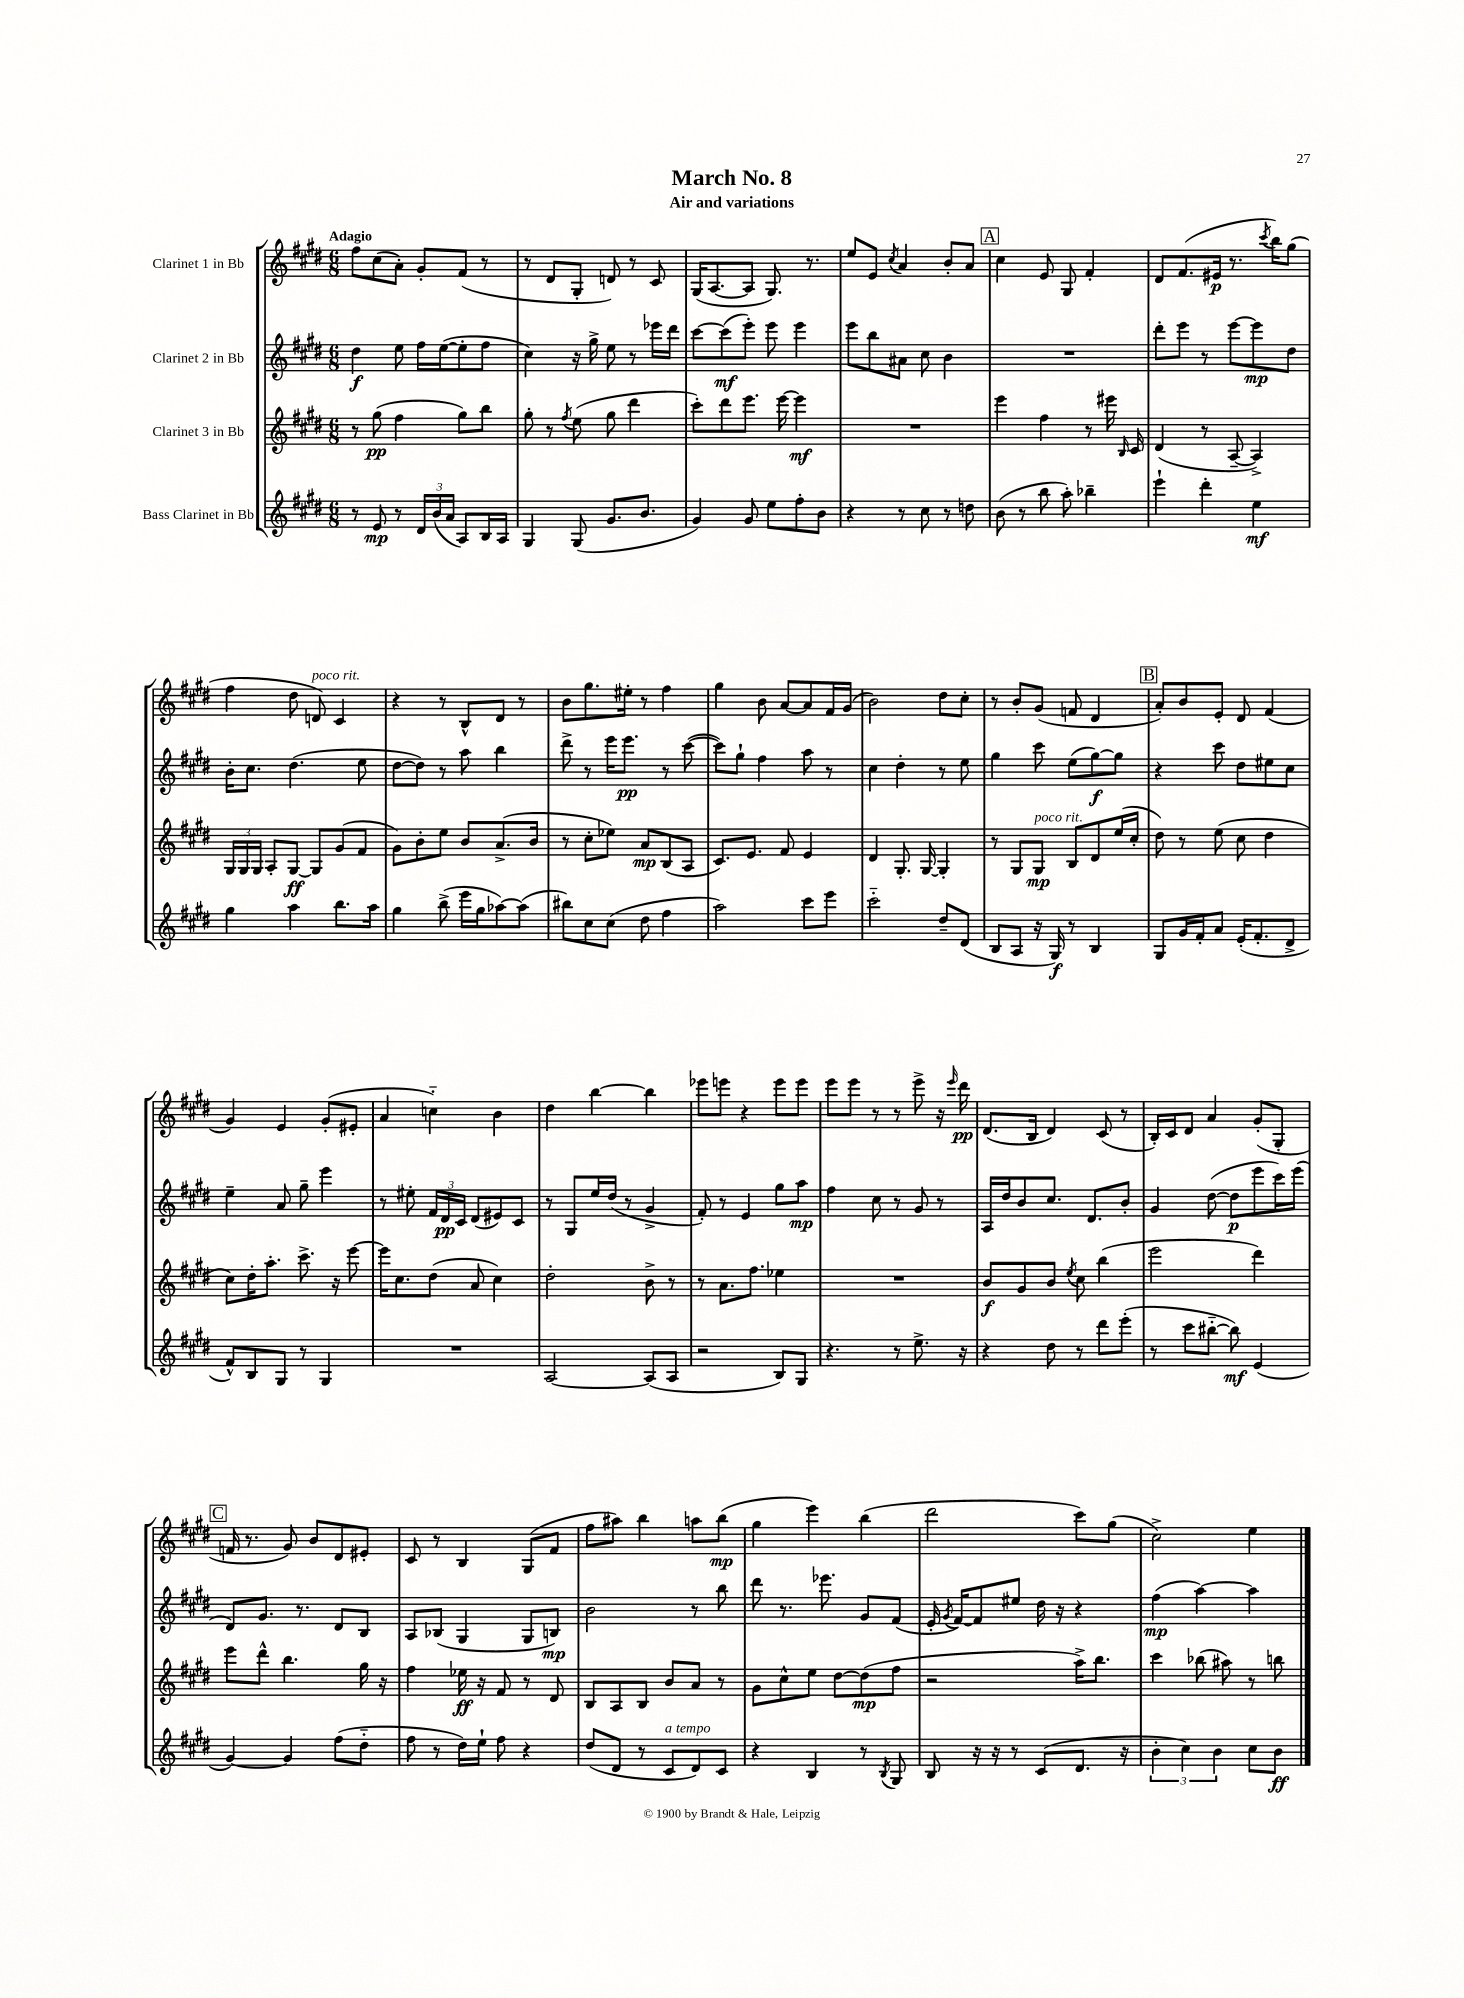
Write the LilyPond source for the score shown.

\header { title = "March No. 8" subtitle = "Air and variations" }
<<
\new StaffGroup <<
\new Staff = "s0" \with { instrumentName = "Clarinet 1 in Bb" } {
    \clef treble \key e \major \numericTimeSignature \time 6/8 \tempo "Adagio"
    \autoBeamOff fis''8[ cis''8( a'8]-.) gis'8[-. fis'8]( r8 |
    r8 dis'8[ gis8]-. d'8) r8 cis'8 |
    gis16[( a8.~ a8] gis8.) r8. |
    e''8[ e'8] \acciaccatura { cis''8 } a'4 b'8[-. a'8] |
    \mark \markup { \box "A" } cis''4 e'8 gis8 fis'4-. |
    dis'8[ fis'8.( eis'16]\p r8. \acciaccatura { cis'''8 } b''16[) gis''8]( |
    fis''4 dis''8 d'8^\markup { \italic "poco rit." }) cis'4 |
    r4 r8 b8[-^ dis'8] r8 |
    b'8[ gis''8. eis''16]-. r8 fis''4 |
    gis''4 b'8 a'8[~ a'8 fis'16 gis'16]( |
    b'2) dis''8[ cis''8]-. |
    r8 b'8[-. gis'8]( f'8 dis'4 |
    \mark \markup { \box "B" } a'8[-.) b'8 e'8]-. dis'8 fis'4( |
    gis'4) e'4 gis'8[-.( eis'8]-. |
    a'4 c''4-_) b'4 |
    dis''4 b''4~ b''4 |
    ees'''8[ e'''8] r4 e'''8[ e'''8] |
    e'''8[ e'''8] r8 r8 e'''8-> r16 \grace { e'''16 } dis'''16\pp |
    dis'8.[( b16] dis'4) cis'8( r8 |
    b16[-.) cis'16 dis'8] a'4 gis'8[-.( gis8]-. |
    \mark \markup { \box "C" } f'16 r8. gis'8) b'8[ dis'8 eis'8]-. |
    cis'8 r8 b4 gis8[( fis'8] |
    fis''8[ ais''8]) b''4 a''8[ b''8]\mp( |
    gis''4 e'''4) b''4( |
    dis'''2 cis'''8[) gis''8]( |
    cis''2->) e''4 \bar "|." |
}
\new Staff = "s1" \with { instrumentName = "Clarinet 2 in Bb" } {
    \clef treble \key e \major \numericTimeSignature \time 6/8
    \autoBeamOff dis''4\f e''8 fis''16[ e''16~( e''8-. fis''8] |
    cis''4) r16 gis''16-> e''8 r8 ees'''16[ dis'''16] |
    cis'''8[~ cis'''8\mf( e'''8]-.) e'''8 e'''4 |
    e'''8[ b''8 ais'8] cis''8 b'4 |
    \mark \markup { \box "A" } R2. |
    dis'''8[-. e'''8] r8 e'''8[~ e'''8\mp dis''8] |
    b'16[-. cis''8.] dis''4.( e''8 |
    dis''8[~ dis''8]) r8 a''8 b''4 |
    dis'''8-> r8 e'''16[ e'''8.]\pp r8 cis'''8~( |
    cis'''8[) gis''8]-! fis''4 a''8 r8 |
    cis''4 dis''4-. r8 e''8 |
    gis''4 cis'''8 e''8[( gis''8~\f) gis''8] |
    \mark \markup { \box "B" } r4 cis'''8 dis''8[ eis''8 cis''8] |
    e''4-- a'8 gis''8-- e'''4 |
    r8 eis''8-. \tuplet 3/2 { fis'16[ dis'16\pp cis'16] } dis'8[( eis'8) cis'8] |
    r8 gis8[ e''16 dis''16]( r8 gis'4-> |
    fis'8-.) r8 e'4 gis''8[ a''8]\mp |
    fis''4 cis''8 r8 gis'8 r8 |
    a16[ dis''16 b'8 cis''8.] dis'8.[ b'8]-. |
    gis'4 dis''8~( dis''8[\p e'''8 cis'''16) e'''16]( |
    \mark \markup { \box "C" } dis'8[) gis'8.] r8. dis'8[ b8] |
    a8[ bes8]( gis4 gis8[ b8]\mp) |
    b'2 r8 b''8 |
    dis'''8 r8. ees'''8. gis'8[ fis'8]( |
    e'16-. \acciaccatura { gis'8 } fis'16[~) fis'8 eis''8] dis''16 r16 r4 |
    fis''4\mp( a''4~) a''4 \bar "|." |
}
\new Staff = "s2" \with { instrumentName = "Clarinet 3 in Bb" } {
    \clef treble \key e \major \numericTimeSignature \time 6/8
    \autoBeamOff r8 gis''8\pp( fis''4 gis''8[) b''8] |
    gis''8-. r8 \acciaccatura { fis''8 } e''8( gis''8 dis'''4 |
    cis'''8[-.) dis'''8 e'''8.] e'''16~ e'''4\mf |
    R2. |
    \mark \markup { \box "A" } e'''4 fis''4 r8 eis'''16 \grace { b16 } cis'16 |
    dis'4( r8 a8~-- a4->) |
    \tuplet 3/2 { gis16[ gis16 gis16] } a8[-. gis8]~\ff gis8[ gis'8( fis'8] |
    gis'8[) b'8-. e''8] b'8[ a'8.->( b'16] |
    r8 cis''8[-. ees''8]) a'8[\mp b8( a8] |
    cis'8.[) e'8.] fis'8 e'4 |
    dis'4 gis8.-. gis16~ gis4-. |
    r8 gis8[ gis8]\mp^\markup { \italic "poco rit." } b8[ dis'8 e''16( cis''16]-. |
    \mark \markup { \box "B" } dis''8) r8 e''8( cis''8 dis''4 |
    cis''8[) dis''16-. a''8.]-. cis'''8.-> r16 e'''8~ |
    e'''16[ cis''8. dis''8]( a'8 cis''4) |
    dis''2-. b'8-> r8 |
    r8 a'8.[ fis''8.] ees''4 |
    R2. |
    b'8[\f gis'8 b'8] \acciaccatura { e''8 } cis''8 b''4( |
    e'''2 dis'''4) |
    \mark \markup { \box "C" } e'''8[ dis'''8]-^ b''4. gis''16 r16 |
    fis''4 ees''16\ff r16 fis'8 r8 dis'8 |
    b8[ a8 b8] b'8[ a'8] r8 |
    gis'8[ cis''8-^ e''8] dis''8[~ dis''8\mp( fis''8] |
    r2 a''16[->) b''8.] |
    cis'''4 bes''8( ais''8) r8 b''8 \bar "|." |
}
\new Staff = "s3" \with { instrumentName = "Bass Clarinet in Bb" } {
    \clef treble \key e \major \numericTimeSignature \time 6/8
    \autoBeamOff r8 e'8\mp r8 \tuplet 3/2 { dis'16[ b'16( a'16] } a8[) b16 a16] |
    gis4 gis8( gis'8.[ b'8.] |
    gis'4) gis'8 e''8[ fis''8-. b'8] |
    r4 r8 cis''8 r8 d''8 |
    \mark \markup { \box "A" } b'8( r8 b''8 a''8-.) bes''4-- |
    e'''4-! dis'''4-. e''4\mf |
    gis''4 a''4 b''8.[ a''16] |
    gis''4 b''8->( e'''16[ gis''16 aes''8~) aes''8]( |
    bis''8[) cis''8 cis''8]( dis''8 fis''4 |
    a''2) cis'''8[ e'''8] |
    cis'''2-_ dis''8[-- dis'8]( |
    b8[ a8] r16 gis16\f) r8 b4 |
    \mark \markup { \box "B" } gis8[ gis'16 fis'16-. a'8] e'16[-.( fis'8.-. dis'8]-> |
    fis'8[-^) b8 gis8] r8 gis4 |
    R2. |
    a2~ a8[( a8] |
    r2 b8[) gis8] |
    r4. r8 e''8.-> r16 |
    r4 dis''8 r8 dis'''8[ e'''8]-.( |
    r8 cis'''8[ bis''8]~-_ bis''8\mf) e'4( |
    \mark \markup { \box "C" } gis'4~) gis'4 fis''8[( dis''8]-_ |
    fis''8 r8 dis''16[) e''16]-! fis''8 r4 |
    dis''8[( dis'8] r8 cis'8[^\markup { \italic "a tempo" } dis'8) cis'8] |
    r4 b4 r8 \acciaccatura { b8 } gis8 |
    b8 r16 r16 r8 cis'8[( dis'8.] r16 |
    \tuplet 3/2 { b'4-. cis''4) b'4 } cis''8[ b'8]\ff \bar "|." |
}
>>
>>
\layout { \context { \Score \remove "Bar_number_engraver" } }
